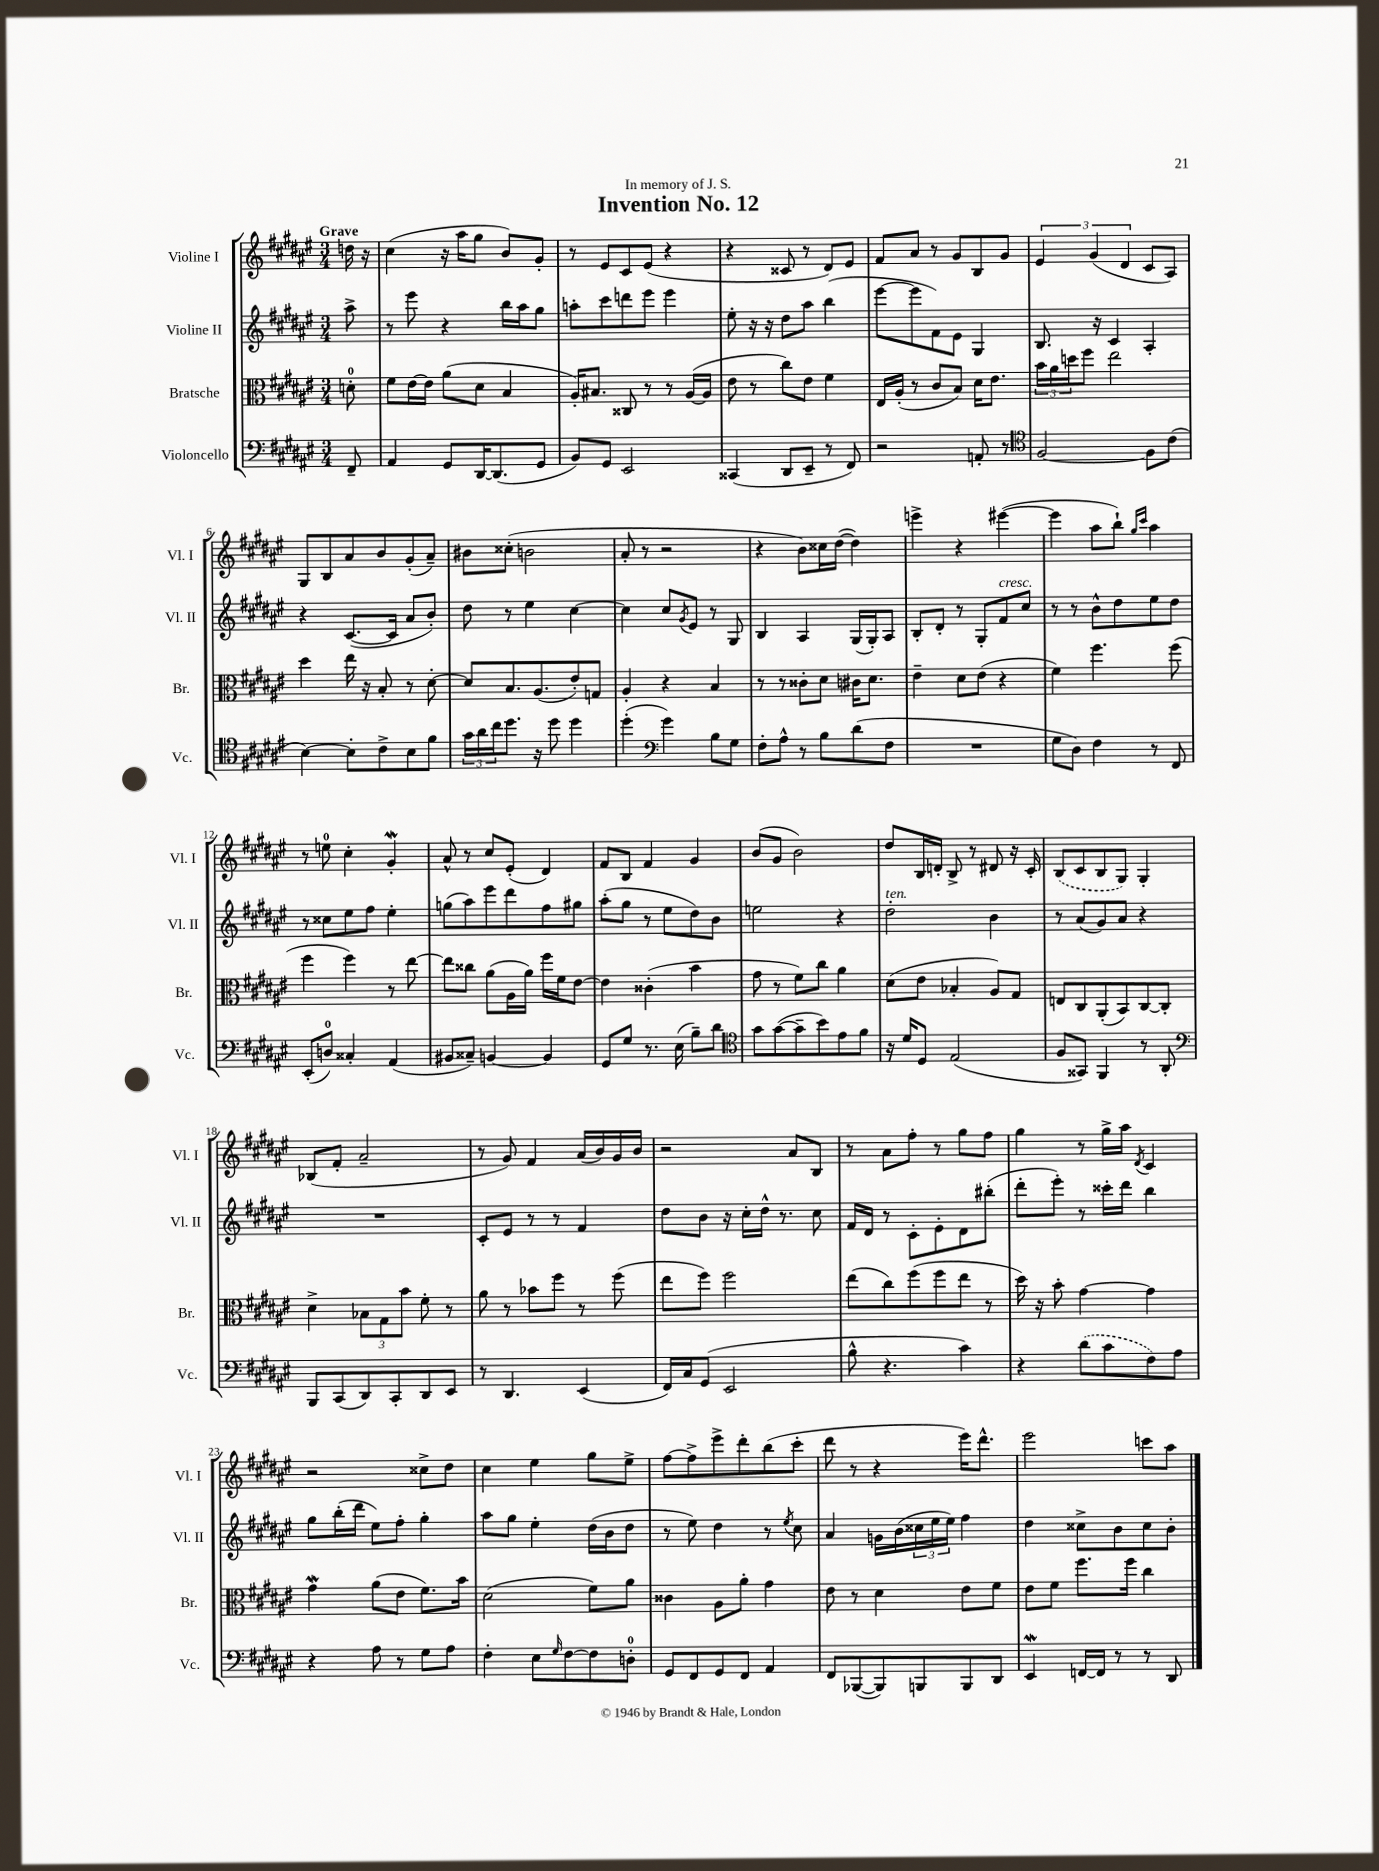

**kern	**kern	**kern	**kern
*part4	*part3	*part2	*part1
*staff4	*staff3	*staff2	*staff1
*I"Violoncello	*I"Bratsche	*I"Violine II	*I"Violine I
*I'Vc.	*I'Br.	*I'Vl. II	*I'Vl. I
*clefF4	*clefC3	*clefG2	*clefG2
*k[f#c#g#d#a#e#]	*k[f#c#g#d#a#e#]	*k[f#c#g#d#a#e#]	*k[f#c#g#d#a#e#]
*M3/4	*M3/4	*M3/4	*M3/4
=	=	=	=
!	!	!	!LO:TX:a:B:t=Grave
8FF#~/	8dn'\	8aa#^\	16ddn\
.	.	.	16r
=1	=1	=1	=1
4AA#/	8f#\L	8r	(4cc#\
.	[16e#\L	8eee#\	.
.	16e#\JJ]	.	.
8GG#/L	(8a#\L	4r	16r
.	.	.	16aa#\KL
[16DD#/K	8d#\J	.	8gg#\J
(8.DD#/]	.	.	.
.	4B/	16bb\LL	8b/L)
.	.	16aa#\J	.
8GG#/J	.	8gg#\J	8g#'/J
=2	=2	=2	=2
8BB/L)	16A#'/KL)	8aan'\L	8r
.	8.B#X/J	.	.
8GG#/J	.	8ccc#\	8e#/L
2EE#/	8C##X/	8dddn\	8c#/
.	8r	8eee#\J	(8e#/J
.	8r	4eee#\	4r
.	([16A#/LL	.	.
.	16A#/JJ]	.	.
=3	=3	=3	=3
(4CC##X/	8e#\	8ee#'\	4r
.	8r	16r	.
.	.	16r	.
8DD#/L	8cc#\L)	8dd#\L	8c##X/
8EE#~/J	8e#\J	8aa#\J	8r
8r	4f#\	(4bb\	8d#/L)
8FF#/)	.	.	8e#/J
=4	=4	=4	=4
2r	16E#/LL	[8eee#\L	8f#/L
.	(16A#'/JJ	.	.
.	8r	8eee#\]	8a#/J
.	8c#/L	8f#\)	8r
.	8B/J)	8e#\J	8g#/L
8AAn'/	16d#\KL	4G#/	8B/
.	8.e#\J	.	.
8r	.	.	8g#/J
=5	=5	=5	=5
*clefC4	*	*	*
[2F#/	24b\LL	8.B/	6e#/
.	24a#\	.	.
.	24ddn\J	.	.
.	8ff#\J	.	.
.	.	.	(6g#/
.	.	16r	.
.	2ee#\	4c#/	.
.	.	.	6d#/
8F#\L]	.	4A#'/	8c#/L
(8c#\J	.	.	8A#/J)
!!LO:LB:g=z
=6	=6	=6	=6
[4B\)	4dd#\	4r	8G#/L
.	.	.	8B/
8B'\L]	16ee#\	([8.c#/L	8a#/
.	16r	.	.
8c#^\	8B'/	.	8b/
.	.	16c#/Jk]	.
8B\	8r	8a#/L	(8g#'/
8f#\J	[8d#'\	8b'/J)	8a#~/J)
=7	=7	=7	=7
24g#\LL	8d#/L]	8dd#\	8b#X\L
24a#\	.	.	.
24cc#\J	.	.	.
8.dd#\J	8.B/	8r	(8cc##X'\J
.	.	4ee#\	2bn\
16r	(8.A#/	.	.
8dd#\	.	.	.
4dd#\	8e#'/)	[4cc#\	.
.	8Gn/J	.	.
=8	=8	=8	=8
(4dd#'\	4A#'/	4cc#\]	8a#'/
.	.	.	8r
*clefF4	*	*	*
4g#\)	4r	8cc#/L	2r
.	.	8qg#/	.
.	.	8e#/J	.
8B\L	4B/	8r	.
8G#\J	.	8G#/	.
=9	=9	=9	=9
8F#'\L	8r	4B/	4r
8A#^^\J	8r	.	.
8r	8c##X'\L	4A#/	8b\L)
8B\L	8d#\J	.	16cc##X\L
.	.	.	([16dd#\JJ
(8d#\	16c#X\KL	(16G#/LL	4dd#\])
.	8.d#\J	16G#'/J)	.
8F#\J	.	8A#/J	.
=10	=10	=10	=10
2.r	4e#~\	8B'/L	4eeen^\
.	.	8d#'/J	.
.	8d#\L	8r	4r
.	(8e#\J	8G#'/L	.
!	!	!LO:TX:a:i:t=cresc.	!
.	4r	8f#/	([4eee#X\
.	.	8cc#/J	.
=11	=11	=11	=11
8G#\L	4f#\)	8r	4eee#\]
8D#\J)	.	8r	.
4F#\	4.ff#\	8b^^\L	8aa#\L
.	.	8dd#\	8bb`\J)
.	.	.	16qqgg#/LL
.	.	.	16qqccc#/JJ
8r	.	8ee#\	4aa#\
8FF#/	(8ff#\	8dd#\J	.
!!LO:LB:g=z
=12	=12	=12	=12
(8EE#'/L	4ff#\	8r	8r
8Dn/J)	.	8cc##X\L	8een\
4C##X'/	4ff#\)	8ee#\	4cc#'\
.	.	8ff#\J	.
(4AA#/	8r	4ee#'\	4g#W'/
.	[8ee#\	.	.
=13	=13	=13	=13
8BB#X/L	8ee#\L]	(8ggn\L	8a#^^/
8C##X~/J)	8cc##X\J	8aa#\)	8r
[4BBn/	(8a#\L	8eee#\	8cc#/L
.	16A#\L	8ddd#\	(8e#'/J
.	16a#\JJ)	.	.
4BB/]	16ff#\LL	8ff#\	4d#/)
.	16f#\J	.	.
.	[8e#\J	8gg#X\J	.
=14	=14	=14	=14
8GG#/L	4e#\]	(8aa#'\L	8f#/L
8G#/J	.	8gg#\J	8B/J
8.r	(4c##X'\	8r	4f#/
.	.	8ee#\L	.
(16E#\	.	.	.
8B~\L)	4b\	8dd#\)	4g#/
8d#\J	.	8b\J	.
=15	=15	=15	=15
*clefC4	*	*	*
8g#\L	8g#\	2een\	(8b/L
([8g#\	8r	.	8g#/J
8g#~\]	8f#\L)	.	2b\)
8b\)	8cc#\J	.	.
8e#\	4a#\	4r	.
8f#\J	.	.	.
=16	=16	=16	=16
!	!	!LO:TX:a:i:t=ten.	!
16r	(8d#\L	2dd#'\	8dd#/L
16d#/KL	.	.	.
8D#/J	8e#\J	.	16B/L
.	.	.	16dn'/JJ
(2E#/	4B-X'/	.	8B^/
.	.	.	8r
.	8A#/L)	4b\	8d#X/
.	8G#/J	.	16r
.	.	.	16c#'/
=17	=17	=17	=17
8F#/L	8En/L	8r	(8B/L
8GG##X/J)	8C#/	(8a#/L	8c#/
4FF#/	(8AA#'/	8g#/)	8B/
.	8BB/)	8a#/J	8G#/J)
8r	[8C#/	4r	4G#'/
8AA#'/	8C#'/J]	.	.
!!LO:LB:g=z
=18	=18	=18	=18
*clefF4	*	*	*
8BBB/L	4d#^\	2.r	(8B-X/L
(8CC#/	.	.	8f#'/J
8DD#/)	12B-X\L	.	2a#~/
.	12G#\	.	.
8CC#'/	.	.	.
.	12b\J	.	.
8DD#/	8f#'\	.	.
8EE#/J	8r	.	.
=19	=19	=19	=19
8r	8a#\	8c#'/L	8r
4.DD#/	8r	8e#/J	8g#/)
.	8b-X\L	8r	4f#/
.	8ff#\J	8r	.
(4EE#/	8r	4f#/	(16a#/LL
.	.	.	16b/)
.	(8ff#\	.	16g#/
.	.	.	16b/JJ
=20	=20	=20	=20
16FF#/LL)	8ee#\L	8dd#\L	2r
16C#/J	.	.	.
(8GG#/J	8ff#\J)	8b\J	.
2EE#/	2ff#\	16r	.
.	.	16cc#'\LL	.
.	.	16dd#^^\JJ	.
.	.	8.r	.
.	.	.	8a#/L
.	.	8cc#\	8B/J
=21	=21	=21	=21
8B^^\	(8ee#\L	16f#/LL	8r
.	.	16d#/JJ	.
4.r	8cc#\)	8r	8a#\L
.	(8ff#\	8c#'\L	8ff#'\J
.	8ff#\	8e#'\	8r
4c#\)	8ee#\J	8d#\	8gg#\L
.	8r	(8bb#X'\J	8ff#\J
=22	=22	=22	=22
4r	16dd#\)	8ddd#'\L	4gg#\
.	16r	.	.
.	8b'\	8eee#'\J)	.
(8d#\L	[4g#\	8r	8r
8c#\	.	16ccc##X'\LL	16gg#^\LL
.	.	16ddd#\JJ	16aa#\JJ
.	.	.	8qd#/
8F#\)	4g#\]	4bb\	4c#/
8A#\J	.	.	.
!!LO:LB:g=z
=23	=23	=23	=23
4r	4g#W\	8gg#\L	2r
.	.	(16bb'\L	.
.	.	16ddd#\JJ	.
8A#\	(8a#\L	8ee#\L)	.
8r	8e#\J	8ff#'\J	.
8G#\L	8.f#\L)	4gg#'\	8cc##X^\L
8A#\J	.	.	8dd#\J
.	16b\Jk	.	.
=24	=24	=24	=24
4F#'\	(2d#\	8aa#\L	4cc#\
.	.	8gg#\J	.
8E#\L	.	4ee#'\	4ee#\
16qqG#/	.	.	.
[8F#\	.	.	.
8F#\]	8f#\L)	(16dd#\LL	8gg#\L
.	.	16b\J	.
8Dn'\J	8a#\J	8dd#\J	8ee#^\J
=25	=25	=25	=25
8GG#/L	4c##X\	8r	[8ff#\L
8FF#/	.	8ee#\)	8ff#^\]
8GG#/	8A#\L	4dd#\	8eee#^\
8FF#/J	8a#'\J	.	8ddd#'\
4AA#/	4g#\	8r	(8bb\
.	.	8qee#/	.
.	.	8cc#\	8ccc#'\J
=26	=26	=26	=26
8FF#/L	8e#\	4a#/	8ddd#\
([8BBB-X/	8r	.	8r
8BBB-/])	4d#\	16gn\LL	4r
.	.	(16b\	.
8BBBn/	.	24cc##X\	.
.	.	24ee#\	.
.	.	24ee#\JJ)	.
8BBB/	8e#\L	4ff#\	16eee#\KL)
.	.	.	8.ddd#^^\J
8DD#/J	8f#\J	.	.
=27	=27	=27	=27
4EE#W/	8e#\L	4dd#\	2eee#\
.	8f#\J	.	.
[16FFn/LL	8.ff#\L	8cc##X^\L	.
16FF/JJ]	.	.	.
8r	.	8b\	.
.	16ff#\Jk	.	.
8r	4cc#\	8cc##\	8cccn\L
8DD#/	.	8b'\J	8aa#\J
==	==	==	==
*-	*-	*-	*-
